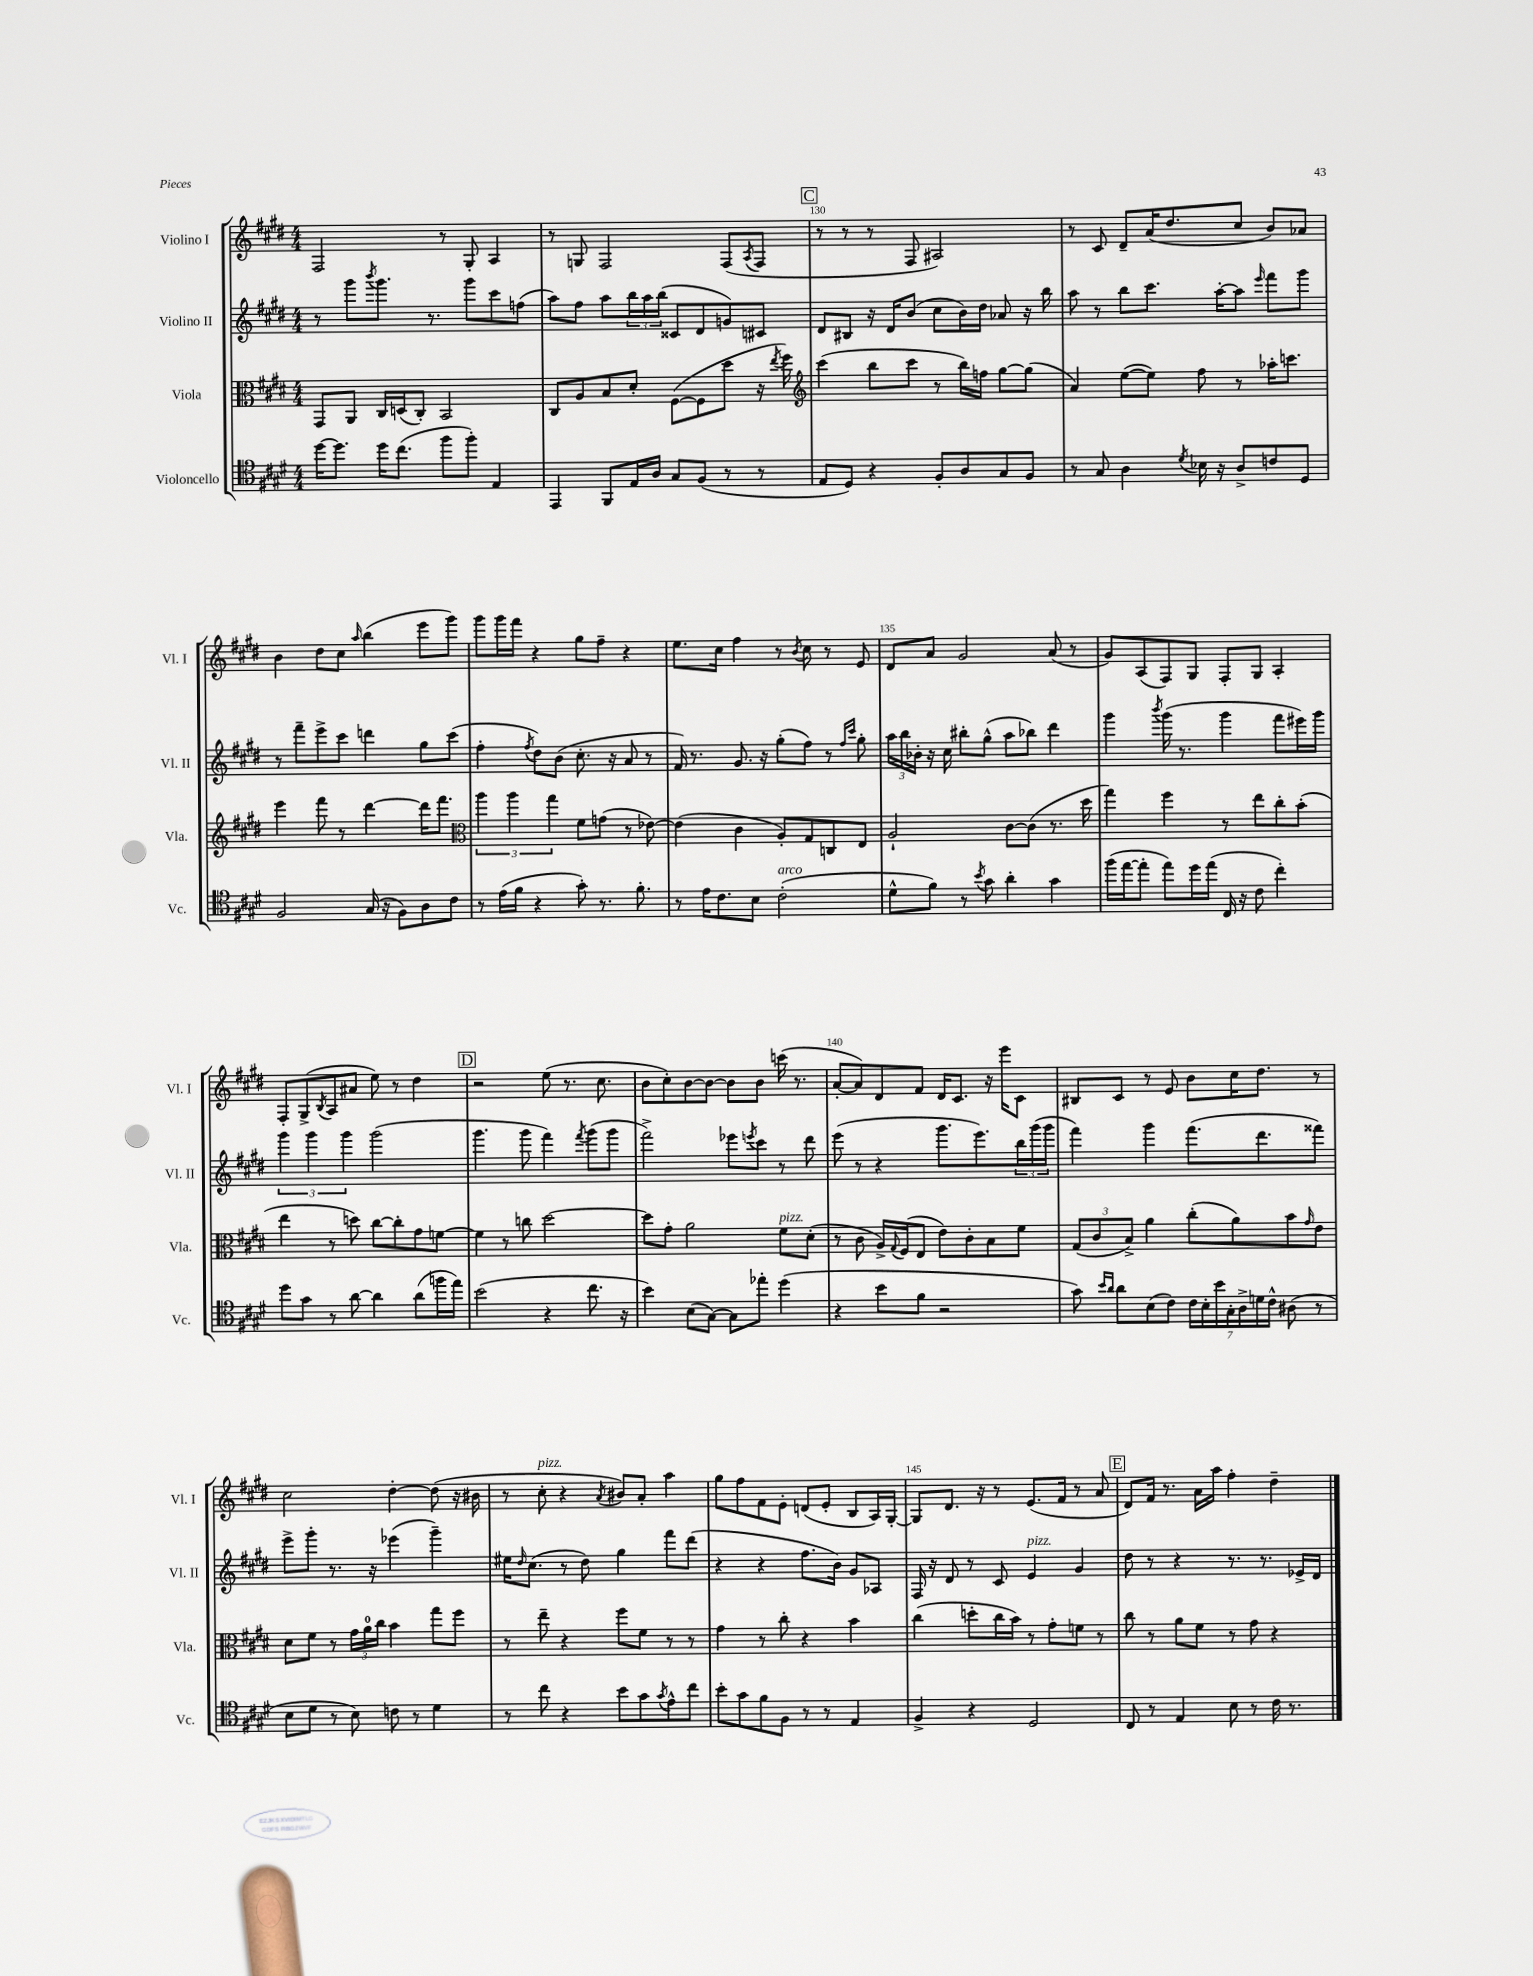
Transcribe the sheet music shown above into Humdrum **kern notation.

**kern	**kern	**kern	**kern
*staff4	*staff3	*staff2	*staff1
*clefC4	*clefC3	*clefG2	*clefG2
*k[f#c#g#d#]	*k[f#c#g#d#]	*k[f#c#g#d#]	*k[f#c#g#d#]
*M4/4	*M4/4	*M4/4	*M4/4
[16dd#	8GG#	8r	2F#
8.dd#]	.	.	.
.	8AA	8ggg#	.
.	.	8qbbb	.
16dd#	16C#	8.ggg#	.
(8.cc#	(16D	.	.
.	8C#')	.	.
.	.	8.r	.
8ff#	2BB	.	8r
8ff#')	.	8ggg#	8G#'
4E	.	8ccc#	4A
.	.	(8ff	.
=	=	=	=
4EE	8C#	8aa)	8r
.	8A	8ff#	8G
8FF#	8B	8aa	2F#
16E	8d#'	24bb	.
.	.	24aa	.
16A	.	.	.
.	.	(24bb	.
8G#	([8F#	8c##	.
(8F#	8F#]	8d#	.
8r	8dd#	8g)	(8F#
.	.	.	8qA
8r	16r	8c#	8F#
.	8qee	.	.
.	16ff#)	.	.
=	=	=	=
*	*clefG2	*	*
8E	(4ccc#	8d#	8r
8D#)	.	8B#	8r
4r	8bb	16r	8r
.	.	16d#	.
.	8ccc#	(8b	8F#
8F#'	8r	8cc#	2A#)
8A	16bb)	16b)	.
.	16ff	16dd#	.
8G#	[8gg#	8a-	.
8F#	(8gg#]	16r	.
.	.	16bb	.
=	=	=	=
8r	4a)	8aa	8r
8G#	.	8r	8c#
4A	([8ee	8bb	8d#~
.	8ee])	8.ccc#	(16a
.	.	.	8.dd#
8qd#	.	.	.
16B-	8ff#	.	.
16r	.	[16aa'	.
8A^	8r	8aa]	8cc#
.	.	16qqeee	.
8c	16aa-'	8fff#	8b)
.	8.ccc	.	.
8D#	.	8ggg#	8a-
=	=	=	=
2F#	4eee	8r	4b
.	.	8fff#~	.
.	8fff#	8eee^	8dd#
.	8r	8ccc#	8cc#
.	.	.	16qqaa
(16G#	[4ddd#	4ddd	(4bb
16r	.	.	.
8F#)	.	.	.
8A	16ddd#]	8gg#	8eee
.	8.fff#	.	.
8c#	.	(8ccc#	8ggg#)
=	=	=	=
*	*clefC3	*	*
8r	6aa	4ff#'	8ggg#
(16e	.	.	16ggg#
.	6aa	.	.
16f#	.	.	16fff#
.	.	8qff#	.
4r	.	8dd#)	4r
.	6gg#	.	.
.	.	(8b	.
8g#')	8f#	8.cc#'	8gg#
8.r	(8g	.	8ff#~
.	.	16r	.
.	8r	8a	4r
8.f#'	.	.	.
.	[8e-)	8r	.
=	=	=	=
8r	(4e-]	16f#)	8.ee
.	.	8.r	.
16e	.	.	.
8.c#	.	.	16cc#
.	4c#	8.g#	4ff#
8B	.	.	.
.	.	16r	.
(2c#'	8A')	(8gg#'	8r
.	.	.	8qb
.	8G#	8ff#)	8cc#
.	8C	8r	8r
.	.	16qqff#	.
.	.	16qqccc#	.
.	8E	8gg#'	8e
=	=	=	=
8d#^^	2A`	24aa	8d#
.	.	24bb	.
.	.	24b-'	.
8f#)	.	16r	8a
.	.	16cc#	.
8r	.	8bb#'	2g#
8qb	.	.	.
8g#	.	(8gg#^^	.
4a'	[8c#	8aa	.
.	(8c#]	8bb-)	.
4g#	8.r	4ddd#	(8a
.	.	.	8r
.	16dd#	.	.
=	=	=	=
(16ff#	4gg#)	4ggg#	8g#)
[16ee	.	.	.
8ee']	.	.	(8A
.	.	8qbbb	.
8ee)	4ff#	(16ggg#	8F#)
.	.	8.r	.
16dd#	.	.	8G#
(16ee	.	.	.
16C#	8r	4ggg#	8F#'
16r	.	.	.
8c#	8ee	.	8G#
4cc#')	8cc#'	8fff#	4A'
.	(8b'	16eee#)	.
.	.	16ggg#	.
=	=	=	=
8dd#	4ee	6ggg#	8F#'
8g#	.	.	(8G#^
.	.	6ggg#	.
.	.	.	8qB
8r	8r	.	8A
.	.	6ggg#	.
[8a	8dd)	.	8a#
4a]	[8cc#	(2ggg#	8ee)
.	8cc#']	.	8r
(8a	8g#	.	4dd#
16ff	[8f	.	.
16ee)	.	.	.
=	=	=	=
(2b	4f]	4.ggg#	2r
.	8r	.	.
.	8cc	8ggg#	.
4r	[2dd#	4fff#)	(8ee
.	.	.	8.r
.	.	8qfff#	.
8.cc#	.	(8ggg#	.
.	.	.	8.cc#
.	.	8ggg#	.
16r	.	.	.
=	=	=	=
4b)	8dd#]	2fff#^)	8b
.	8g#'	.	8cc#')
(8B	2a	.	[8b
[8G#)	.	.	8b_
8G#]	.	8eee-	8b]
.	.	8qeee	.
8ee-'	.	8ccc#	8b
(4dd#	8f#	8r	(16ccc
.	.	.	8.r
.	(8d#'	8ddd#	.
=	=	=	=
4r	8r	(8eee	[8a'
.	8c#	8r	8a])
8b	16A^)	4r	8d#
.	8qqG#	.	.
.	(16F#	.	.
8f#	8E	.	8f#
2r	8e)	8.ggg#	16d#
.	.	.	8.c#
.	8c#'	.	.
.	.	8.eee)	.
.	8B	.	16r
.	.	.	16eee
.	8f#	24bb	8c#
.	.	(24ggg#	.
.	.	24ggg#	.
=	=	=	=
8g#)	(12G#	4fff#)	8B#
.	12c#	.	.
16qqb	.	.	.
16qqa	.	.	.
8a	.	.	8c#
.	12B^)	.	.
(8B	4a	4ggg#	8r
8c#)	.	.	8e
28c#	(8cc#'	(8.fff#	8b
28B'	.	.	.
28b	.	.	.
28G#'	.	.	.
.	8a)	.	16cc#
28A^	.	.	.
28d	.	.	.
.	.	8.ddd#	8.dd#
28c#^^	.	.	.
(8A#	8b	.	.
.	16qqg#	.	.
8r	8e	8fff##)	8r
=	=	=	=
8B	8d#	8eee^	2cc#
8d#	8f#	8ggg#'	.
8r	8r	8.r	.
8B)	24g#	.	.
.	24a	.	.
.	.	16r	.
.	24cc#	.	.
8c	4b	(4eee-	[4dd#'
8r	.	.	.
4d#	8gg#	4ggg#~)	(8dd#]
.	8ff#	.	16r
.	.	.	16b#
=	=	=	=
8r	8r	16ee#	8r
.	.	16qqdd#	.
.	.	(8.cc#	.
8cc#	8ee~	.	8cc#'
4r	4r	8r	4r
.	.	8dd#)	.
.	.	.	8qa
8b	8ff#	4gg#	8b#)
8g#	8f#	.	8a'
8qg#	.	.	.
8e^^	8r	8fff#	4aa
8cc#	8r	(8ddd#	.
=	=	=	=
8b'	4g#	4r	8gg#
8g#	.	.	8ff#
8f#	8r	4r	8f#
8F#	8cc#'	.	8e'
8r	4r	8.ff#	(8d
8r	.	.	8e'
.	.	16b)	.
4E	4b	8g#	8B
.	.	8A-	16A)
.	.	.	[16G#'
=	=	=	=
4F#^	(4cc#	16F#	8G#]
.	.	16r	.
.	.	8d#	8.d#
4r	8dd'	8r	.
.	.	.	16r
.	16cc#	8c#	8r
.	16b)	.	.
2D#	8r	4e	(8.e
.	8g#'	.	.
.	.	.	16f#
.	8f	4g#	8r
.	8r	.	8a
=	=	=	=
8C#	8cc#	8dd#	8d#)
8r	8r	8r	16f#
.	.	.	8.r
4E	8a	4r	.
.	8f#	.	16a
.	.	.	16aa
8B	8r	8.r	4ff#'
8r	8g#	.	.
.	.	8.r	.
16c#	4r	.	4dd#~
8.r	.	.	.
.	.	16e-^	.
.	.	16d#	.
==	==	==	==
*-	*-	*-	*-
